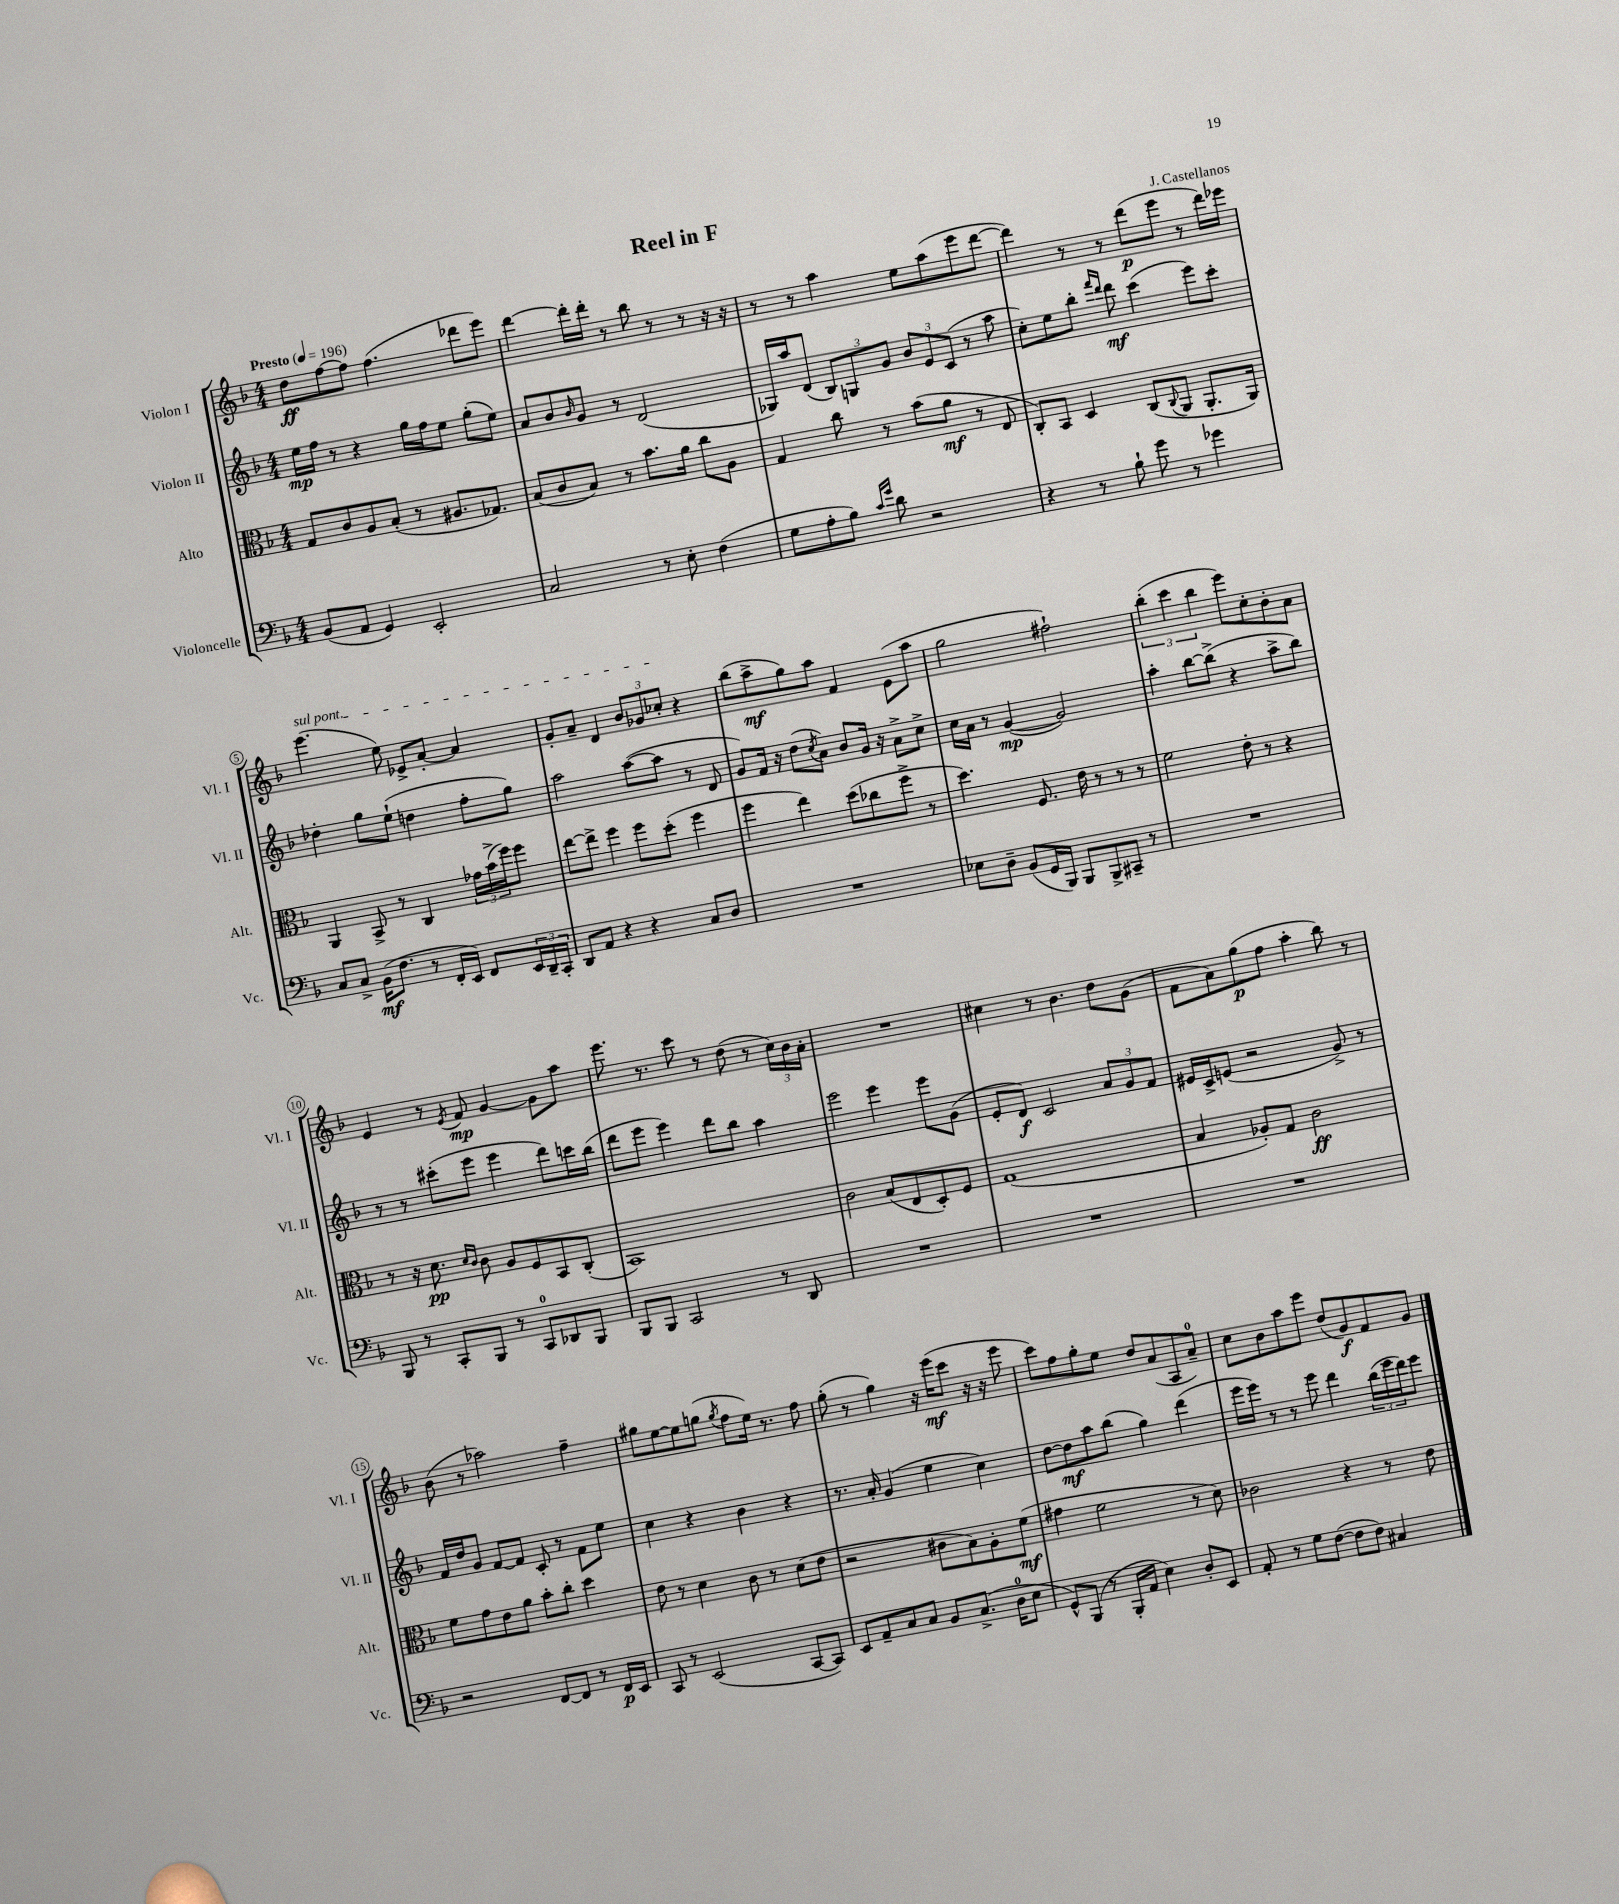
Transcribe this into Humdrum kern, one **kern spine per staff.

**kern	**kern	**kern	**kern
*staff4	*staff3	*staff2	*staff1
*clefF4	*clefC3	*clefG2	*clefG2
*k[b-]	*k[b-]	*k[b-]	*k[b-]
*M4/4	*M4/4	*M4/4	*M4/4
*MM196	*MM196	*MM196	*MM196
(8BB-	8G	16ee	8dd
.	.	16ff	.
8AA	8c	8r	[8ff
4GG)	8A	4r	8ff]
.	(8B-'	.	(4.ff
2EE'	8r	16gg	.
.	.	16ff	.
.	8.A#	8ee	.
.	.	(8gg'	8ddd-
.	8.G-)	.	.
.	.	8ee)	8eee)
=	=	=	=
2C	(8B-	8a	[4ddd
.	8c	8b-	.
.	.	16qqb-	.
.	8B-)	8g	16ddd']
.	.	.	16ddd'
.	8r	8r	8r
8r	8.b-	(2d	8bb-
8E'	.	.	8r
.	16a	.	.
(4F	8cc	.	8r
.	8A	.	16r
.	.	.	16r
=	=	=	=
8G	4G	16G-)	8r
.	.	16aa	.
8A'	.	(8d	8r
8B-)	8cc	12B-)	4aa
.	.	12G	.
16qqc	.	.	.
16qqg	.	.	.
8d	8r	.	.
.	.	12g	.
2r	(8b-	12b-	8ee
.	.	12e	.
.	8a	.	(8aa
.	.	(12c	.
.	8r	8r	8eee
.	8E	8aa	[8ddd
=	=	=	=
4r	8C')	8cc')	4ddd])
.	8BB-	8ee	.
8r	4D	8bb-'	8r
.	.	16qqfff	.
.	.	16qqddd	.
8B-`	.	8ddd	8r
8g	(8C	(4ccc	(8ddd
.	8qqC	.	.
8r	8AA	.	8eee
4g-	8.AA'	8eee)	8r
.	.	8ccc'	16ddd)
.	16AA)	.	16eee-
=	=	=	=
8C	4AA	4dd-'	(4.eee
8C^	.	.	.
(16BB-	8BB-^	8gg	.
8.F	.	.	.
.	8r	(8ee`	8ee)
8r	4C	4dd	8e-^
16FF'	.	.	[8a'
16EE)	.	.	.
8FF	24g-	8ff'	4a]
.	(24b-^	.	.
.	24ff)	.	.
24EE	8ff	8gg)	.
24DD~	.	.	.
24CC'	.	.	.
=	=	=	=
8DD	[8ee	2aa	8g'
8AA	8ee^]	.	8a~
4r	4ff	.	4d
4r	8ff	([8aa	12b-
.	.	.	12g-
.	(8dd'	8aa]	.
.	.	.	12cc-'
8C	4ff	8r	4r
8D	.	8d	.
=	=	=	=
1r	4ff	8g)	(8bb-
.	.	16f	8aa^
.	.	16r	.
.	4ee)	(8dd	8gg)
.	.	8qcc	.
.	.	8a)	8aa
.	(8dd	8b-	4f
.	8cc-	16g	.
.	.	16r	.
.	8ff^	8a^	(8e
.	8r	8cc^	8aa
=	=	=	=
8E-	4.dd)	16cc	2gg
.	.	16a	.
8D~	.	8r	.
(8BB-	.	([4g	.
16GG	8.F	.	.
16BBB-)	.	.	.
8BBB-	.	2g])	2ff#`)
.	16e	.	.
8BBB-^	8r	.	.
8CC#~	8r	.	.
8r	8r	.	.
=	=	=	=
1r	2f	4aa'	(6bb-'
.	.	.	6ccc
.	.	[8bb-	.
.	.	.	6bb-
.	.	(8bb-^]	.
.	8e'	4r	8eee)
.	8r	.	8cc'
.	4r	8aa^	8b-'
.	.	8bb-)	8a
=	=	=	=
8BBB-	8r	8r	4e
8r	16r	8r	.
.	8.d	.	.
8CC'	.	(8ccc#'	8r
.	16qqd	.	.
.	16qqc	.	8qe
8BBB-	8c	8eee	8f
8r	8A	4eee	[4g
8CC	8F	.	.
8DD-	8BB-	8ddd)	8g]
8BBB-	(8C'	16ccc	8aa
.	.	(16bb-	.
=	=	=	=
8BBB-	1BB-)	8ddd	8.eee
8BBB-	.	8eee	.
.	.	.	8.r
2CC	.	4eee)	.
.	.	.	8ccc
.	.	8ddd	8r
.	.	8bb-	(8dd
8r	.	4aa	8r
8DD	.	.	24cc)
.	.	.	24b-
.	.	.	24a'
=	=	=	=
1r	2c	2eee	1r
.	(8B-	4eee	.
.	8E	.	.
.	8D')	8eee	.
.	8F	(8g	.
=	=	=	=
1r	(1G	8e'	4cc#
.	.	8d)	.
.	.	2c	8r
.	.	.	4.b-
.	.	12a	8dd
.	.	12g	.
.	.	.	(8g
.	.	12f	.
=	=	=	=
1r	4B-	16e#	8f
.	.	16c^	.
.	.	(8e	8a)
.	8A-')	2r	(8gg
.	8G	.	8ff
.	2c	.	4aa'
.	.	8g^)	8bb-)
.	.	8r	8r
=	=	=	=
2r	8f	16f	(8b-
.	.	16dd	.
.	8g	8g	8r
.	8e	[8f	2aa-)
.	8a	8f]	.
[8FF	8b-'	8c'	.
8FF]	8cc'	8r	.
8r	4dd	8f	4ff~
16FF	.	8ee	.
16EE	.	.	.
=	=	=	=
8CC	8e	4cc	8gg#
8r	8r	.	[8ee
(2EE	4d	4r	8ee]
.	.	.	(8gg
.	.	.	8qgg
.	8c	4b-	8ff
.	8r	.	16ee)
.	.	.	8.r
[8CC	(8d	4r	.
8CC])	8e	.	8ff
=	=	=	=
8EE	2r	8.r	(8gg'
8AA~	.	.	8r
.	.	16a'	.
8C	.	(4g	4gg)
8C	.	.	.
8BB-	8c#	4ee	16r
.	.	.	(16eee
(8.C^	8B-)	.	8ccc
.	8A'	4cc)	16r
16D	.	.	16r
8E	(8f	.	8eee
=	=	=	=
8GG^^)	4g#	[8dd	8ccc)
(8BBB-	.	8dd]	8ff
8r	2f	8aa	8gg'
16BBB-'	.	(8bb-	8ee
16AA	.	.	.
4E)	.	4gg)	8dd
.	.	.	(8a
8D'	8r	(4ddd	8A
8EE	8d)	.	8a~)
=	=	=	=
8AA'	2c-	16eee	8cc
.	.	16eee)	.
8r	.	8r	8b-
8G	.	8r	8aa
([8F	.	8eee	8eee
8F]	4r	4ddd	(8dd
8F)	.	.	8g)
4C#	8r	(24bb-	8f
.	.	24eee	.
.	.	24ddd)	.
.	8e	8eee	8g
==	==	==	==
*-	*-	*-	*-
